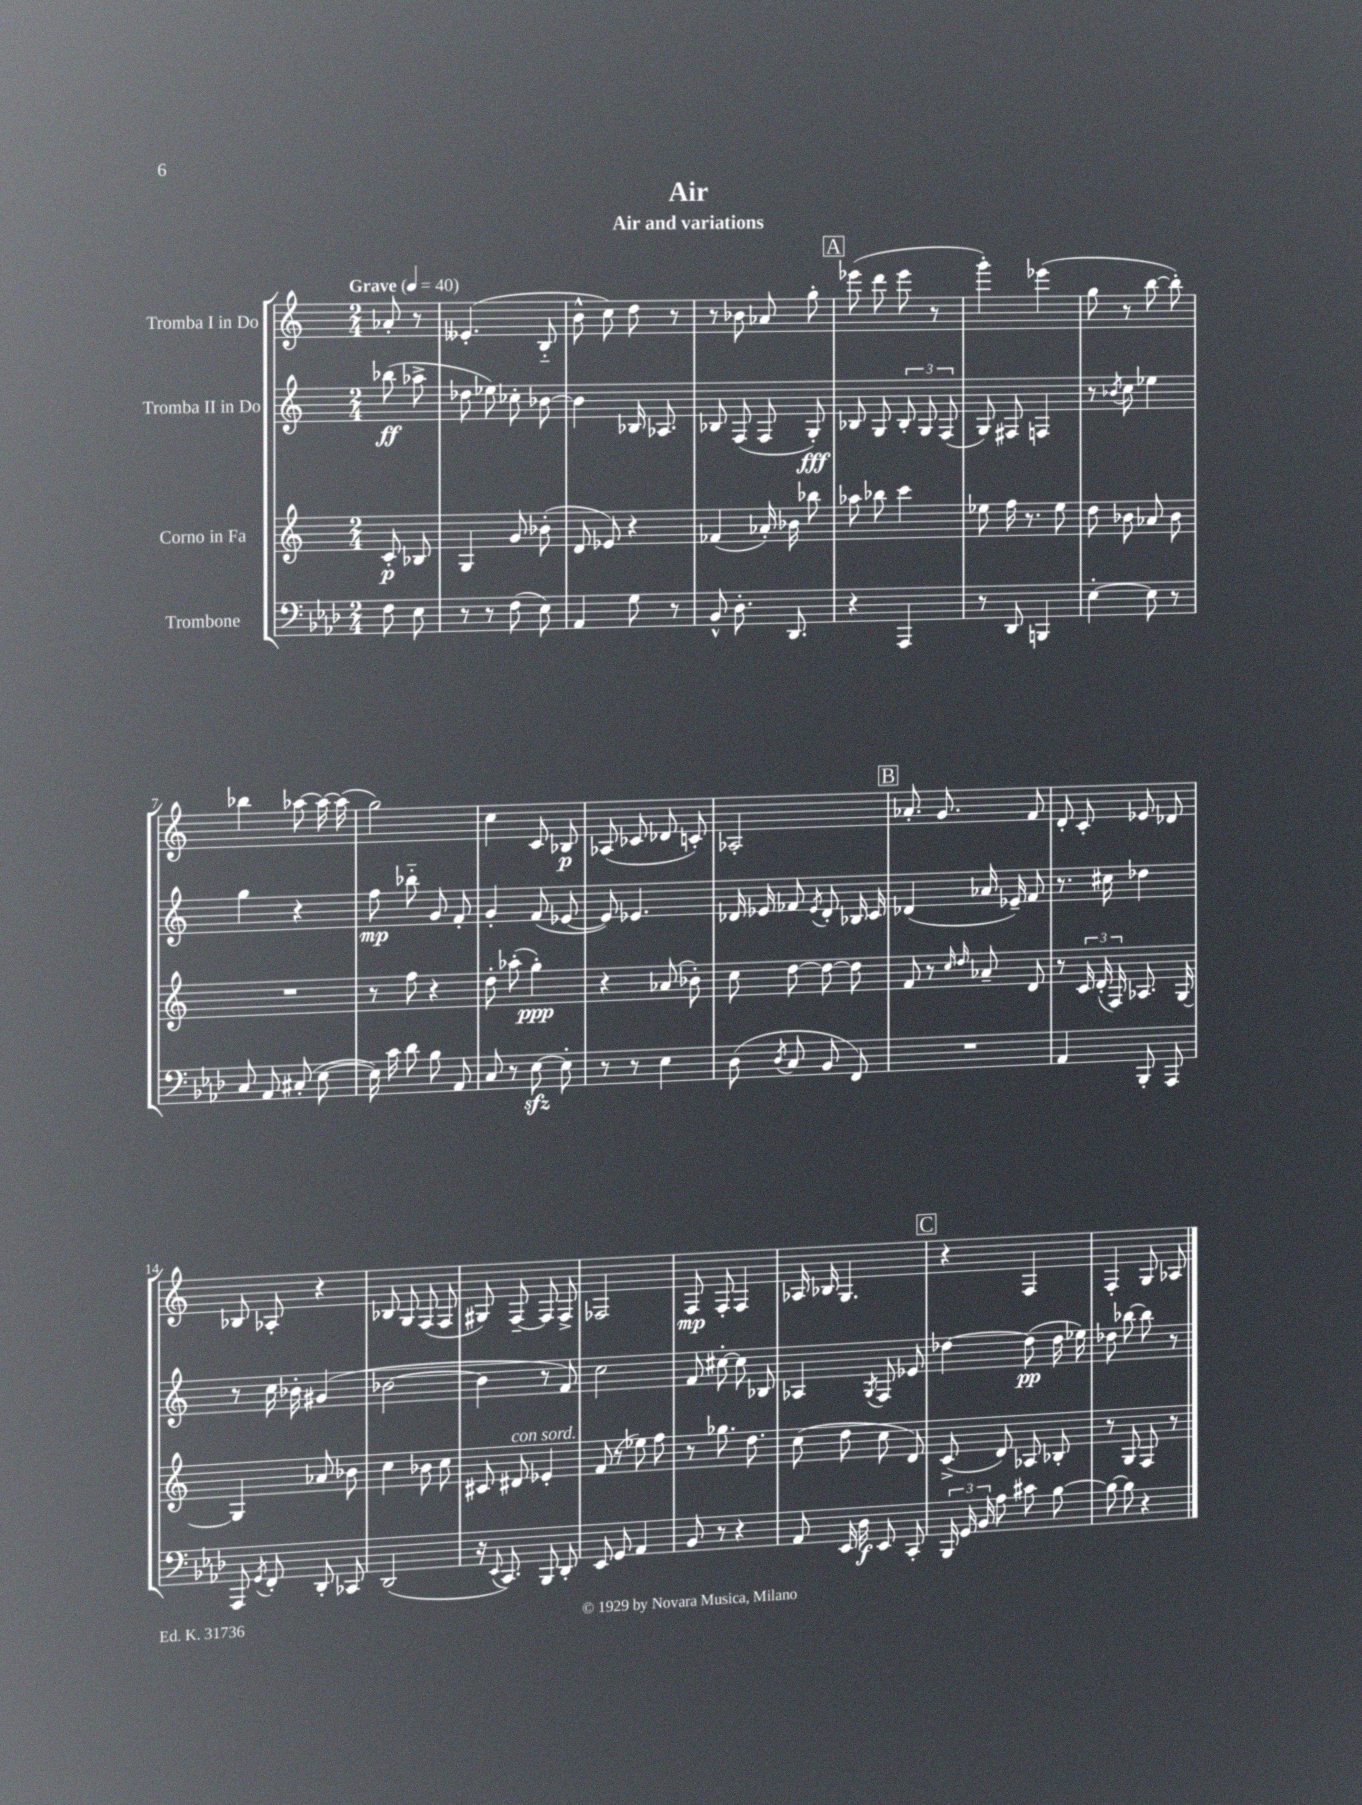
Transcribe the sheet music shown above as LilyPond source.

\header { title = "Air" subtitle = "Air and variations" }
<<
\new StaffGroup <<
\new Staff = "s0" \with { instrumentName = "Tromba I in Do" } {
    \clef treble \key c \major \numericTimeSignature \time 2/4 \partial 4 \tempo "Grave" 4 = 40
    \autoBeamOff aes'8-. r8 |
    eeses'4.-.( b8-_ |
    b'8-^ c''8) d''8 r8 |
    r8 bes'8 aes'8 g''8-. |
    \mark \markup { \box "A" } ees'''8( d'''8 ees'''8 r8 |
    g'''4-.) ees'''4( |
    g''8 r8 b''8~ b''8-.) |
    bes''4 aes''8~ aes''16~ aes''16( |
    g''2) |
    c''4 c'8 bes8\p |
    aes8( ces'8 des'8 c'8-.) |
    aes2-. |
    \mark \markup { \box "B" } aes'8.-. g'8. f'8 |
    d'8-. c'8-. ees'8 des'8 |
    bes8 aes8-. r4 |
    bes8 g8 f8( f8 |
    gis8) f8~-- f8 f8-> |
    fes2 |
    f8\mp f8-. f4 |
    aes16 bes16 g4. |
    \mark \markup { \box "C" } r4 f4 |
    f4-. g8 aes8 \bar "|." |
}
\new Staff = "s1" \with { instrumentName = "Tromba II in Do" } {
    \clef treble \key c \major \numericTimeSignature \time 2/4 \partial 4
    \autoBeamOff bes''8\ff( aes''8-> |
    des''8 ees''8) ces''8-. bes'8~ |
    bes'4 bes16 aes8. |
    bes8 f8( f8 g8-.\fff) |
    \mark \markup { \box "A" } bes8 g8 \tuplet 3/2 { bes8-. g8 f8( } |
    g8) fis8 f4 |
    r8 \acciaccatura { bes'8 } c''8 ees''4 |
    g''4 r4 |
    f''8\mp bes''8-_ g'8 f'8-. |
    g'4-. f'8( ees'8~ |
    ees'8) ees'4. |
    des'16 ees'16 fes'8 \acciaccatura { ees'8 } des'8-. bes16 c'16 |
    \mark \markup { \box "B" } des'4( aes'16 ees'16--) f'8 |
    r8. cis''16 des''4 |
    r8 c''16 bes'16-. gis'4( |
    bes'2~ |
    bes'4 r8 f'8) |
    c''2 |
    f'8 cis''8~-. cis''8 bes8 |
    aes4 \acciaccatura { g8 } f8 ees'8 |
    \mark \markup { \box "C" } des''4~ des''8\pp( des''16 ees''16) |
    des''8 bes''8~ bes''8 r8 \bar "|." |
}
\new Staff = "s2" \with { instrumentName = "Corno in Fa" } {
    \clef treble \key c \major \numericTimeSignature \time 2/4 \partial 4
    \autoBeamOff c'8-.\p bes8 |
    g4 g'8 bes'8-.( |
    d'8 ees'8) r4 |
    fes'4( aes'16-.) bes'16 bes''8 |
    \mark \markup { \box "A" } aes''8 bes''8 c'''4 |
    ees''8 f''16 r8. ees''8 |
    d''8 bes'8 aes'8 bes'8 |
    R2 |
    r8 f''8 r4 |
    d''8-. aes''8-.( g''4-.\ppp) |
    r4 aes'8( bes'8-.) |
    c''8 d''8~ d''8~ d''8 |
    \mark \markup { \box "B" } f'8 r8 \grace { c''16 d''16 } aes'8-- d'8 |
    r8 \tuplet 3/2 { c'16 d'16-.( f16) } aes8. g16~ |
    g4 aes'8 bes'8 |
    c''4 bes'8 c''8 |
    cis'8 dis'8^\markup { \italic "con sord." } ees'4-. |
    f'8( r8 ees''8) f''8 |
    r8 ges''8. d''8. |
    c''8( d''8 c''8 d'8) |
    \mark \markup { \box "C" } c'8->( d'8) aes8 bes8-. |
    r8 g8 f8 r8 \bar "|." |
}
\new Staff = "s3" \with { instrumentName = "Trombone" } {
    \clef bass \key aes \major \numericTimeSignature \time 2/4 \partial 4
    \autoBeamOff f8 ees8 |
    r8 r8 f8( ees8) |
    aes,4 g8 r8 |
    bes,8-^ des8.-. des,8. |
    \mark \markup { \box "A" } r4 aes,,4 |
    r8 des,8 b,,4 |
    ees4~-. ees8 r8 |
    c8 aes,8 cis8-.( ees8~ |
    ees16) c'16 des'8 bes8 aes,8 |
    c8 r8 ees8~\sfz ees8-. |
    r8 r8 ees4 |
    des8( \acciaccatura { des8 } c8 bes,8 f,8) |
    \mark \markup { \box "B" } R2 |
    aes,4 bes,,8-. aes,,8 |
    aes,,8 \acciaccatura { g,8 } f,8-. des,8-. ces,8 |
    des,2( |
    r16 \appoggiatura { ees,8 } c,8.) bes,,8 des,8-. |
    ees,8 g,8 aes,4 |
    bes,8 r8 r4 |
    aes,8 ees,16 des16\f ees,8 c,8-. |
    \mark \markup { \box "C" } \tuplet 3/2 { bes,,16 g,16 bes,16 } aes8 cis'8 bes8~ |
    bes8~ bes8 r4 \bar "|." |
}
>>
>>
